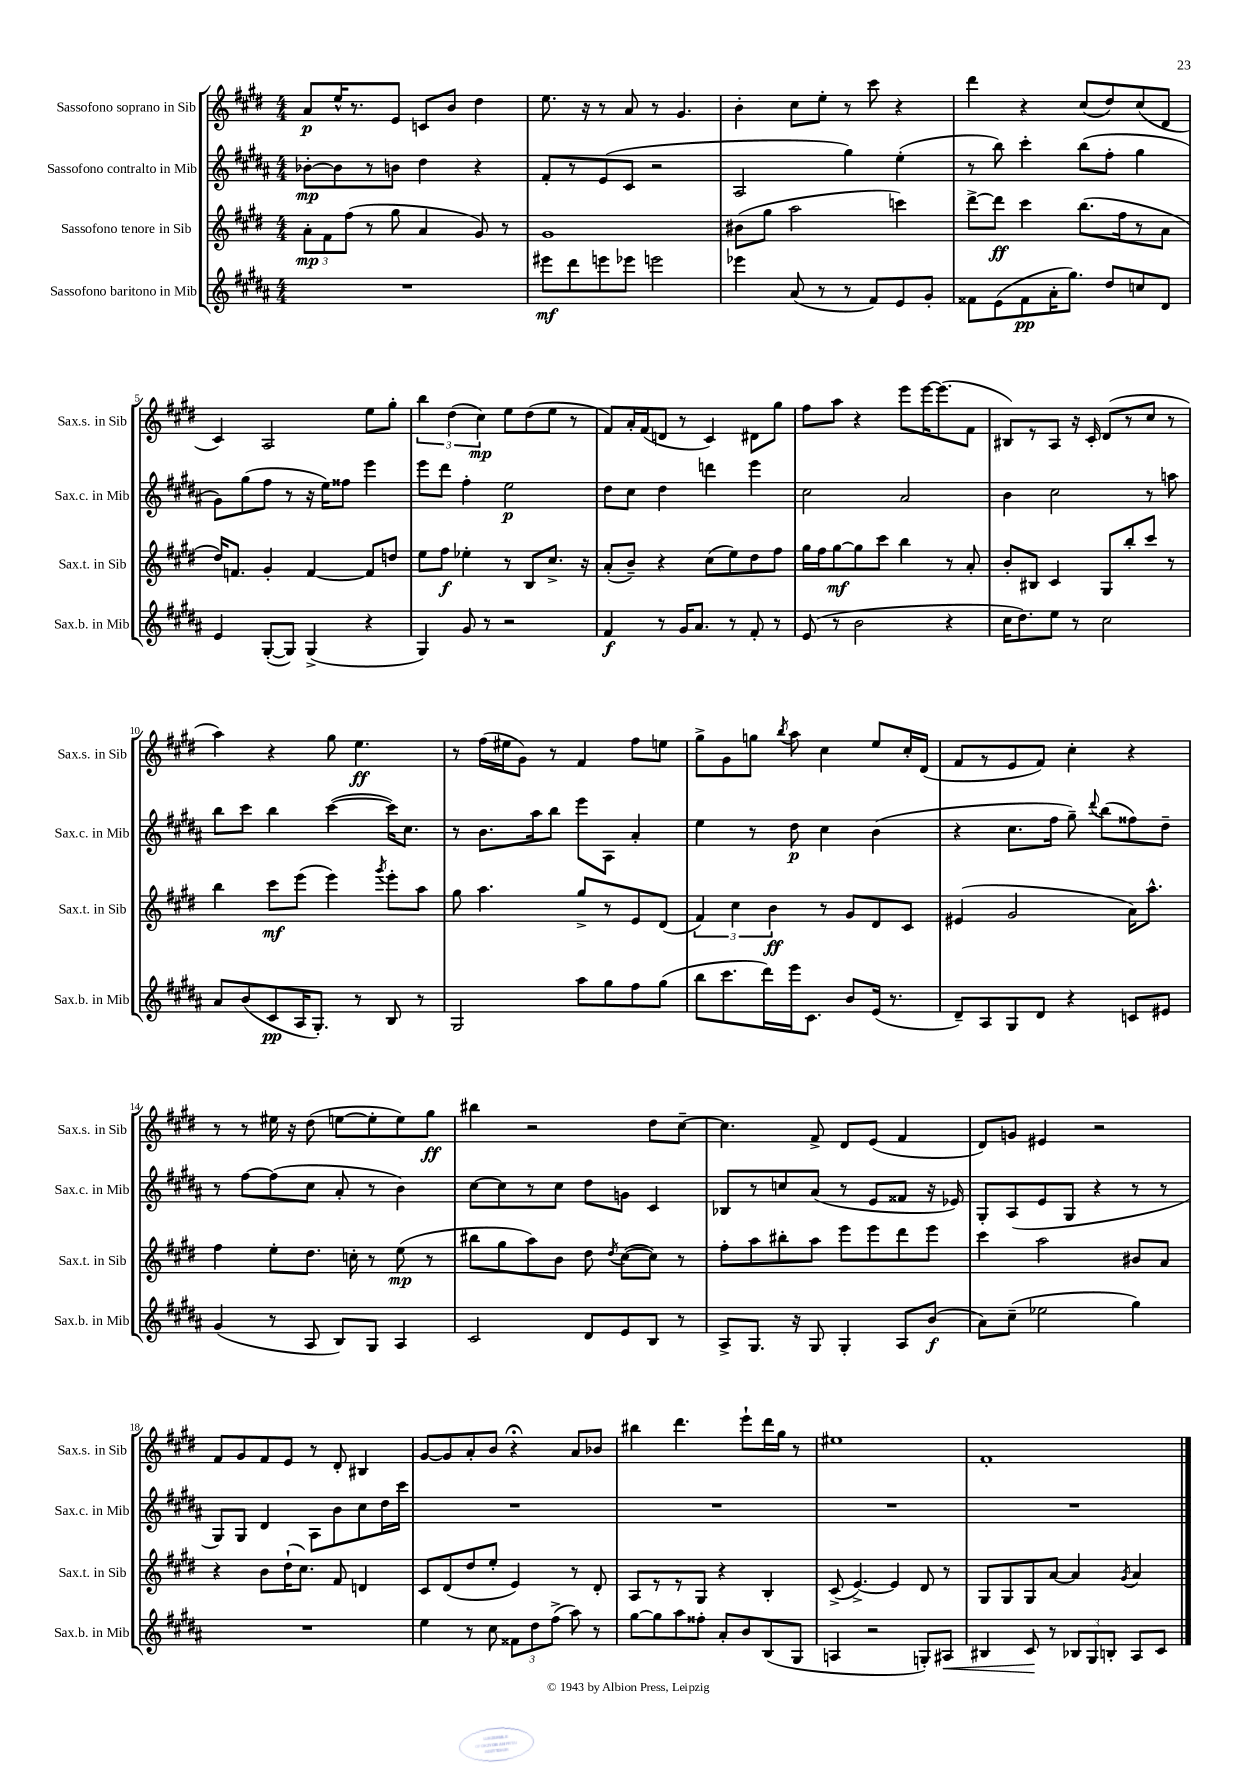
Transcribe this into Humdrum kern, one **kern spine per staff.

**kern	**dynam	**kern	**dynam	**kern	**dynam	**kern	**dynam
*part4	*part4	*part3	*part3	*part2	*part2	*part1	*part1
*staff4	*staff4	*staff3	*staff3	*staff2	*staff2	*staff1	*staff1
*I"Sassofono baritono in Mib	*	*I"Sassofono tenore in Sib	*	*I"Sassofono contralto in Mib	*	*I"Sassofono soprano in Sib	*
*I'Sax.b. in Mib	*	*I'Sax.t. in Sib	*	*I'Sax.c. in Mib	*	*I'Sax.s. in Sib	*
*clefG2	*	*clefG2	*	*clefG2	*	*clefG2	*
*k[f#c#g#d#a#]	*	*k[f#c#g#d#]	*	*k[f#c#g#d#a#]	*	*k[f#c#g#d#]	*
*M4/4	*	*M4/4	*	*M4/4	*	*M4/4	*
=1	=1	=1	=1	=1	=1	=1	=1
1r	.	12a'\L	mp	[8b-X'\L	mp	8a/L	p
.	.	12f#\	.	.	.	.	.
.	.	.	.	8b-\]	.	16ee^^/K	.
.	.	(12ff#\J	.	.	.	.	.
.	.	.	.	.	.	8.r	.
.	.	8r	.	8r	.	.	.
.	.	8gg#\	.	8bn\J	.	8e/J	.
.	.	4a/	.	4dd#\	.	8cn/L	.
.	.	.	.	.	.	8b/J	.
.	.	8g#/)	.	4r	.	4dd#\	.
.	.	8r	.	.	.	.	.
=2	=2	=2	=2	=2	=2	=2	=2
8eee#X\L	mf	1g#	.	8f#'/L	.	8.ee\	.
8ddd#\	.	.	.	8r	.	.	.
.	.	.	.	.	.	16r	.
8eeen\	.	.	.	(8e/	.	8r	.
8eee-X\J	.	.	.	8c#/J	.	8a/	.
2eeen\	.	.	.	2r	.	8r	.
.	.	.	.	.	.	4.g#/	.
=3	=3	=3	=3	=3	=3	=3	=3
4eee-X\	.	(8b#X\L	.	2A#/	.	4b'\	.
.	.	8gg#\J	.	.	.	.	.
(8a#/	.	2aa\	.	.	.	8cc#\L	.
8r	.	.	.	.	.	8ee'\J	.
8r	.	.	.	4gg#\)	.	8r	.
8f#/L)	.	.	.	.	.	8ccc#\	.
8e/	.	4cccn\)	.	(4ee'\	.	4r	.
8g#'/J	.	.	.	.	.	.	.
=4	=4	=4	=4	=4	=4	=4	=4
8f##X\L	.	[8ddd#^\L	.	8r	.	4ddd#\	.
(8e\	.	8ddd#\J]	ff	8bb\)	.	.	.
8f##\	pp	4ccc#\	.	4ccc#'\	.	4r	.
16a#'\K	.	.	.	.	.	.	.
8.gg#\J)	.	.	.	.	.	.	.
.	.	(8.bb\L	.	(8bb\L	.	(8cc#/L	.
8dd#/L	.	.	.	8ff#'\J	.	8dd#/)	.
.	.	16ff#\k	.	.	.	.	.
8ccn/	.	8r	.	4gg#\	.	(8cc#/	.
8d#/J	.	8a\J	.	.	.	8d#/J	.
!!LO:LB:g=z
=5	=5	=5	=5	=5	=5	=5	=5
4e/	.	16dd#/KL)	.	8g#\L)	.	4c#/)	.
.	.	8.fn/J	.	.	.	.	.
.	.	.	.	(8gg#\	.	.	.
([8G#'/L	.	4g#'/	.	8ff#\J	.	2A/	.
8G#/J])	.	.	.	8r	.	.	.
(4G#^/	.	[4f/	.	16r	.	.	.
.	.	.	.	16ee\KL)	.	.	.
.	.	.	.	8ff##X\J	.	.	.
4r	.	8f/L]	.	4eee\	.	8ee\L	.
.	.	8ddn/J	.	.	.	8gg#'\J	.
=6	=6	=6	=6	=6	=6	=6	=6
4G#/)	.	8ee\L	.	8eee\L	.	6bb\	.
.	.	8ff#\J	f	8ddd#\J	.	.	.
.	.	.	.	.	.	(6dd#\	.
8g#/	.	4ee-X'\	.	4ff#'\	.	.	.
.	.	.	.	.	.	6cc#\)	mp
8r	.	.	.	.	.	.	.
2r	.	8r	.	2ee\	p	8ee\L	.
.	.	8B/L	.	.	.	(8dd#\	.
.	.	8.cc#^/J	.	.	.	8ee\J	.
.	.	.	.	.	.	8r	.
.	.	16r	.	.	.	.	.
=7	=7	=7	=7	=7	=7	=7	=7
4f#/	f	(8a'/L	.	8dd#\L	.	8f#/L)	.
.	.	8b~/J)	.	8cc#\J	.	16a'/L	.
.	.	.	.	.	.	(16f#/J	.
8r	.	4r	.	4dd#\	.	8dn/J	.
16g#/KL	.	.	.	.	.	8r	.
8.a#/J	.	.	.	.	.	.	.
.	.	(8cc#\L	.	4dddn\	.	4c#/)	.
8r	.	8ee\)	.	.	.	.	.
8f#'/	.	8dd#\	.	4eee\	.	8d#X\L	.
8r	.	8ff#\J	.	.	.	8gg#\J	.
=8	=8	=8	=8	=8	=8	=8	=8
(8e/	.	16gg#\LL	.	2cc#\	.	8ff#\L	.
.	.	16ff#\J	.	.	.	.	.
8r	.	[8gg#\	mf	.	.	8aa\J	.
2b\	.	8gg#\]	.	.	.	4r	.
.	.	8ccc#\J	.	.	.	.	.
.	.	4bb\	.	2a#/	.	8eee\L	.
.	.	.	.	.	.	[16eee\K	.
.	.	.	.	.	.	(8.eee\]	.
4r	.	8r	.	.	.	.	.
.	.	8a'/	.	.	.	8f#\J	.
=9	=9	=9	=9	=9	=9	=9	=9
16cc#\KL	.	8b'/L	.	4b\	.	8B#X/L)	.
8.dd#\)	.	.	.	.	.	.	.
.	.	8B#X/J	.	.	.	8r	.
8ee\J	.	4c#/	.	2cc#\	.	8A/J	.
8r	.	.	.	.	.	16r	.
.	.	.	.	.	.	16c#'/	.
2cc#\	.	8G#/L	.	.	.	(8d#/L	.
.	.	8bb'/	.	.	.	8r	.
.	.	8ccc#/J	.	8r	.	8cc#/J	.
.	.	8r	.	8aan\	.	8r	.
!!LO:LB:g=z
=10	=10	=10	=10	=10	=10	=10	=10
8a#/L	.	4bb\	.	8bb\L	.	4aa\)	.
(8b/	.	.	.	8ccc#\J	.	.	.
8c#/	pp	8ccc#\L	mf	4bb\	.	4r	.
16A#/K	.	(8eee\J	.	.	.	.	.
8.G#'/J)	.	.	.	.	.	.	.
.	.	4eee\)	.	([4ccc#\	.	8gg#\	.
8r	.	.	.	.	.	4.ee\	ff
.	.	8qggg#/	.	.	.	.	.
8B/	.	8eee'\L	.	16ccc#\KL])	.	.	.
.	.	.	.	8.cc#\J	.	.	.
8r	.	8aa\J	.	.	.	.	.
=11	=11	=11	=11	=11	=11	=11	=11
2G#/	.	8gg#\	.	8r	.	8r	.
.	.	4.aa\	.	8.b\L	.	(16ff#\LL	.
.	.	.	.	.	.	16ee#X\J	.
.	.	.	.	.	.	8g#\J)	.
.	.	.	.	16aa#\k	.	.	.
.	.	.	.	8bb\J	.	8r	.
8aa#\L	.	8gg#^/L	.	8eee\L	.	4f#/	.
8gg#\	.	8r	.	8A#\J	.	.	.
8ff#\	.	8e/	.	4a#'/	.	8ff#\L	.
(8gg#\J	.	(8d#/J	.	.	.	8een\J	.
=12	=12	=12	=12	=12	=12	=12	=12
8bb\L	.	6f#/)	.	4ee\	.	8gg#^\L	.
8.ccc#\	.	.	.	.	.	8g#\	.
.	.	6cc#\	.	.	.	.	.
.	.	.	.	8r	.	8ggn\J	.
16ddd#\L)	.	.	.	.	.	.	.
.	.	6b\	ff	.	.	.	.
.	.	.	.	.	.	8qbb/	.
16eee\J	.	.	.	8dd#\	p	8aa\	.
8.c#\J	.	.	.	.	.	.	.
.	.	8r	.	4cc#\	.	4cc#\	.
8b/L	.	8g#/L	.	.	.	.	.
(16e/Jk	.	8d#/	.	(4b\	.	8ee/L	.
8.r	.	.	.	.	.	.	.
.	.	8c#/J	.	.	.	16cc#'/L	.
.	.	.	.	.	.	(16d#/JJ	.
=13	=13	=13	=13	=13	=13	=13	=13
8d#~/L)	.	(4e#X/	.	4r	.	8f#/L	.
8A#/	.	.	.	.	.	8r	.
8G#/	.	2g#/	.	8.cc#\L	.	8e/	.
8d#/J	.	.	.	.	.	8f#/J)	.
.	.	.	.	16ff#\Jk	.	.	.
4r	.	.	.	8gg#~\)	.	4cc#'\	.
.	.	.	.	8qqddd#/	.	.	.
.	.	.	.	(8bb\L	.	.	.
8cn/L	.	16a\KL)	.	8ff##X\)	.	4r	.
.	.	8.aa^^\J	.	.	.	.	.
8e#X/J	.	.	.	8dd#~\J	.	.	.
!!LO:LB:g=z
=14	=14	=14	=14	=14	=14	=14	=14
(4g#/	.	4ff#\	.	8r	.	8r	.
.	.	.	.	[8ff#\L	.	8r	.
8r	.	8ee'\L	.	(8ff#\]	.	16ee#X\	.
.	.	.	.	.	.	16r	.
8A#/	.	8.dd#\J	.	8cc#\J	.	(8dd#\	.
8B/L)	.	.	.	8a#'/	.	[8een\L	.
.	.	16ccn'\	.	.	.	.	.
8G#/J	.	8r	.	8r	.	8ee'\]	.
4A#/	.	(8ee\	mp	4b\)	.	8ee\)	.
.	.	8r	.	.	.	8gg#\J	ff
=15	=15	=15	=15	=15	=15	=15	=15
2c#/	.	8bb#X\L	.	[8cc#\L	.	4bb#X\	.
.	.	8gg#\	.	8cc#\]	.	.	.
.	.	8aa\)	.	8r	.	2r	.
.	.	8b\J	.	8cc#\J	.	.	.
8d#/L	.	8dd#\	.	8dd#\L	.	.	.
.	.	8qdd#/	.	.	.	.	.
8e/	.	([8cc#\L	.	8gn\J	.	.	.
8B/J	.	8cc#\J])	.	4c#/	.	8dd#\L	.
8r	.	8r	.	.	.	[8cc#~\J	.
=16	=16	=16	=16	=16	=16	=16	=16
8A#^/L	.	8ff#'\L	.	8B-X/L	.	4.cc#\]	.
8.G#/J	.	8aa\	.	8r	.	.	.
.	.	8bb#X'\	.	8ccn/	.	.	.
16r	.	.	.	.	.	.	.
8G#/	.	8aa\J	.	(8a#/J	.	8f#^/	.
4G#'/	.	8eee\L	.	8r	.	8d#/L	.
.	.	8eee\	.	8e/L	.	(8e/J	.
8A#/L	.	8ddd#\	.	8f##X/J	.	4f#/	.
(8b/J	f	8eee\J	.	16r	.	.	.
.	.	.	.	16e-X/)	.	.	.
=17	=17	=17	=17	=17	=17	=17	=17
8a#\L)	.	4ccc#\	.	8G#'/L	.	8d#/L)	.
(8cc#~\J	.	.	.	(8A#/	.	8gn/J	.
2ee-X\	.	2aa\	.	8e/	.	4e#X/	.
.	.	.	.	8G#/J	.	.	.
.	.	.	.	4r	.	2r	.
4gg#\)	.	8b#X/L	.	8r	.	.	.
.	.	8a/J	.	8r	.	.	.
!!LO:LB:g=z
=18	=18	=18	=18	=18	=18	=18	=18
1r	.	4r	.	8G#/L)	.	8f#/L	.
.	.	.	.	8G#/J	.	8g#/	.
.	.	8b\L	.	4d#/	.	8f#/	.
.	.	(16dd#`\K	.	.	.	8e/J	.
.	.	8.cc#\J)	.	.	.	.	.
.	.	.	.	8A#\L	.	8r	.
.	.	8f#/	.	8b\	.	8d#'/	.
.	.	4dn/	.	8cc#\	.	4B#X/	.
.	.	.	.	16dd#\L	.	.	.
.	.	.	.	16ccc#\JJ	.	.	.
=19	=19	=19	=19	=19	=19	=19	=19
4ee\	.	8c#/L	.	1r	.	[8g#/L	.
.	.	(8d#/	.	.	.	8g#/]	.
8r	.	8dd#/	.	.	.	8a'/	.
8cc#\	.	8ee'/J	.	.	.	8b/J	.
12f##X\L	.	4e/)	.	.	.	4r;<	.
12dd#\	.	.	.	.	.	.	.
(12ff#^\J	.	.	.	.	.	.	.
8aa#\)	.	8r	.	.	.	8a/L	.
8r	.	8d#'/	.	.	.	8b-X/J	.
=20	=20	=20	=20	=20	=20	=20	=20
[8gg#\L	.	8A/L	.	1r	.	4bb#X\	.
8gg#\]	.	8r	.	.	.	.	.
8aa#\	.	8r	.	.	.	4.ddd#\	.
8ff##X'\J	.	8G#/J	.	.	.	.	.
8a#'/L	.	4r	.	.	.	.	.
8b/	.	.	.	.	.	8eee`\L	.
(8B/	.	4B'/	.	.	.	16ddd#\L	.
.	.	.	.	.	.	16gg#\JJ	.
8G#/J	.	.	.	.	.	8r	.
=21	=21	=21	=21	=21	=21	=21	=21
4An/	.	(8c#^/	.	1r	.	1ee#X	.
.	.	[4.e^/)	.	.	.	.	.
2r	.	.	.	.	.	.	.
.	.	4e/]	.	.	.	.	.
8Gn'/L)	.	8d#/	.	.	.	.	.
!	!LO:HP:b	!	!	!	!	!	!
8A#X/J	<	8r	.	.	.	.	.
=22	=22	=22	=22	=22	=22	=22	=22
4B#X/	.	8G#/L	.	1r	.	1f#'	.
.	.	8G#/	.	.	.	.	.
8c#/	.	8G#/	.	.	.	.	.
8r	[	[8a/J	.	.	.	.	.
12B-X/L	.	4a/]	.	.	.	.	.
12G#/	.	.	.	.	.	.	.
12Bn'/J	.	.	.	.	.	.	.
.	.	8qg#/	.	.	.	.	.
8A#/L	.	4a/	.	.	.	.	.
8c#/J	.	.	.	.	.	.	.
==	==	==	==	==	==	==	==
*-	*-	*-	*-	*-	*-	*-	*-
